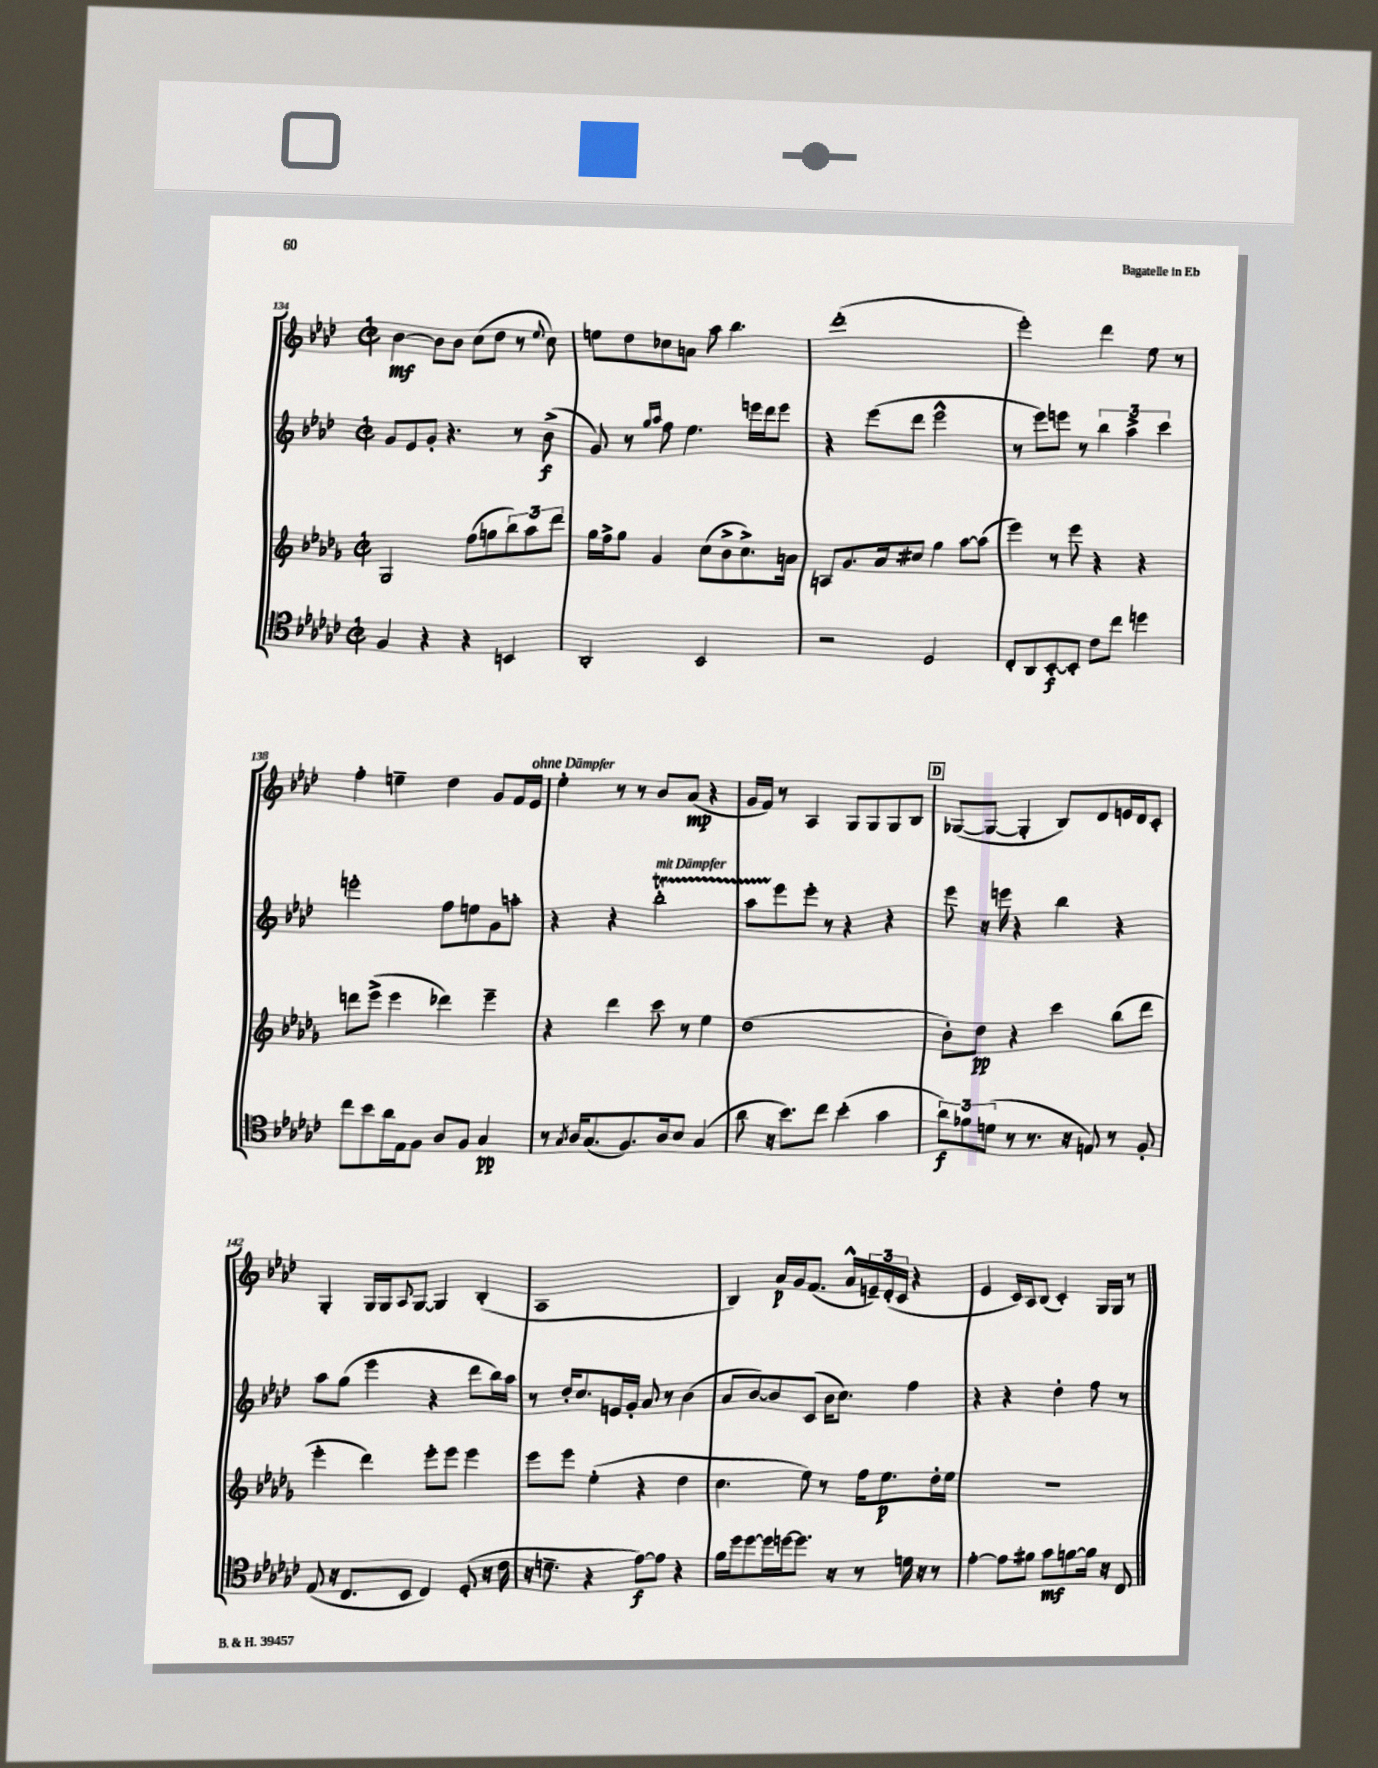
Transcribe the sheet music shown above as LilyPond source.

<<
\new StaffGroup <<
\new Staff = "s0" {
    \clef treble \key aes \major \defaultTimeSignature \time 2/2
    bes'4~\mf bes'8 bes'8 c''8( des''8 r8 \appoggiatura { ees''8 } c''8) |
    e''8 des''8 ces''8 a'8 aes''8 bes''4. |
    des'''1-.( |
    ees'''2-.) des'''4 ees''8 r8 |
    f''4-. e''4-- des''4 g'8 f'16 ees'16^\markup { \italic "ohne Dämpfer" } |
    ees''4-. r8 r8 bes'8 aes'8\mp( r4 |
    g'16 f'16) r8 aes4 g8 g8 g8 bes8 |
    \mark \markup { \box "D" } ges8~( ges8~ ges4-. bes8) des'8 e'16 des'16 c'8-. |
    g4-. g16 g16 \appoggiatura { aes8 } g8~ g4 bes4-.( |
    aes1 |
    bes4) aes'16\p g'16 f'8.( aes'16-^ \tuplet 3/2 { e'16--) des'16-.( c'16 } r4 |
    ees'4 c'16) aes16 bes8( c'4-.) g16 g16 r8 \bar "|." |
}
\new Staff = "s1" {
    \clef treble \key aes \major \defaultTimeSignature \time 2/2
    g'8 ees'8 g'8-. r4. r8 bes'8->\f( |
    g'8) r8 \grace { g''16 aes''16 } f''8 ees''4. e'''16 des'''16 e'''8 |
    r4 ees'''8( des'''8 ees'''2-^ |
    r8 ees'''8) e'''8 r8 \tuplet 3/2 { bes''4 aes''4-> c'''4 } |
    e'''2-. f''8 e''8 g'8 a''8-. |
    r4 r4 bes''2-.\startTrillSpan^\markup { \italic "mit Dämpfer" } |
    aes''8 ees'''8\stopTrillSpan ees'''8-. r8 r4 r4 |
    \mark \markup { \box "D" } ees'''8 r16 e'''16 r4 bes''4 r4 |
    aes''8 g''8( ees'''4 r4 des'''8 bes''16) aes''16 |
    r8 des''16-. c''8. e'16 g'16-. aes'8 r8 bes'4( |
    aes'8 bes'8~) bes'8 c'8( bes'16 c''8.) f''4 |
    r4 r4 des''4-. f''8 r8 \bar "|." |
}
\new Staff = "s2" {
    \clef treble \key des \major \defaultTimeSignature \time 2/2
    ges2 f''8( g''8 \tuplet 3/2 { bes''8) aes''8 des'''8 } |
    ges''16 f''16-> ges''8 ges'4 c''8( bes'8-> c''8.->) a'16 |
    a8 ges'8. aes'16 cis''8 ges''4 aes''8~ aes''8( |
    ees'''4) r8 ees'''8 r4 r4 |
    d'''8 ees'''8->( ees'''4 des'''4) ees'''4-- |
    r4 des'''4 c'''8 r8 ees''4 |
    des''1( |
    \mark \markup { \box "D" } bes'8-.) des''8\pp r4 c'''4 bes''8( des'''8 |
    ees'''4-. des'''4) ees'''8-. ees'''8 ees'''4 |
    ees'''8 ees'''8 ees''4-.( r4 des''4 |
    c''4. ees''8) r8 f''16 ees''8.\p des''16-. ees''16 |
    r1 \bar "|." |
}
\new Staff = "s3" {
    \clef tenor \key ges \major \defaultTimeSignature \time 2/2
    f4 r4 r4 b,4 |
    aes,2-. bes,2 |
    r2 des2 |
    ces8-. aes,8 bes,8~-.\f bes,8-. ces'8 ces''8 d''4 |
    ces''8 bes'8 aes'16 ees16 f8 aes8 f8 ges4\pp |
    r8 \acciaccatura { ges8 } aes16 ges8.( f8.) aes16 bes8 ges4( |
    aes'8 r16 bes'8.) ces''8 bes'4-.( ges'4 |
    \mark \markup { \box "D" } \tuplet 3/2 { aes'8\f) fes'8 d'8( } r8 r8. r16 e8) r8 f8-. |
    ees8( r16 ces8. bes,8 ces4) des8-.( r16 ces'16 |
    r16 d'8.-- r4 ees'8~\f) ees'8 r4 |
    f'16 des''16 des''8~ des''16 d''16~ d''8. r16 r8 d'16 r16 r8 |
    ees'4~-. ees'8 fis'8 ges'8\mf f'8~ f'16 r16 ces8 \bar "|." |
}
>>
>>
\layout { \context { \Score currentBarNumber = #134 } }
